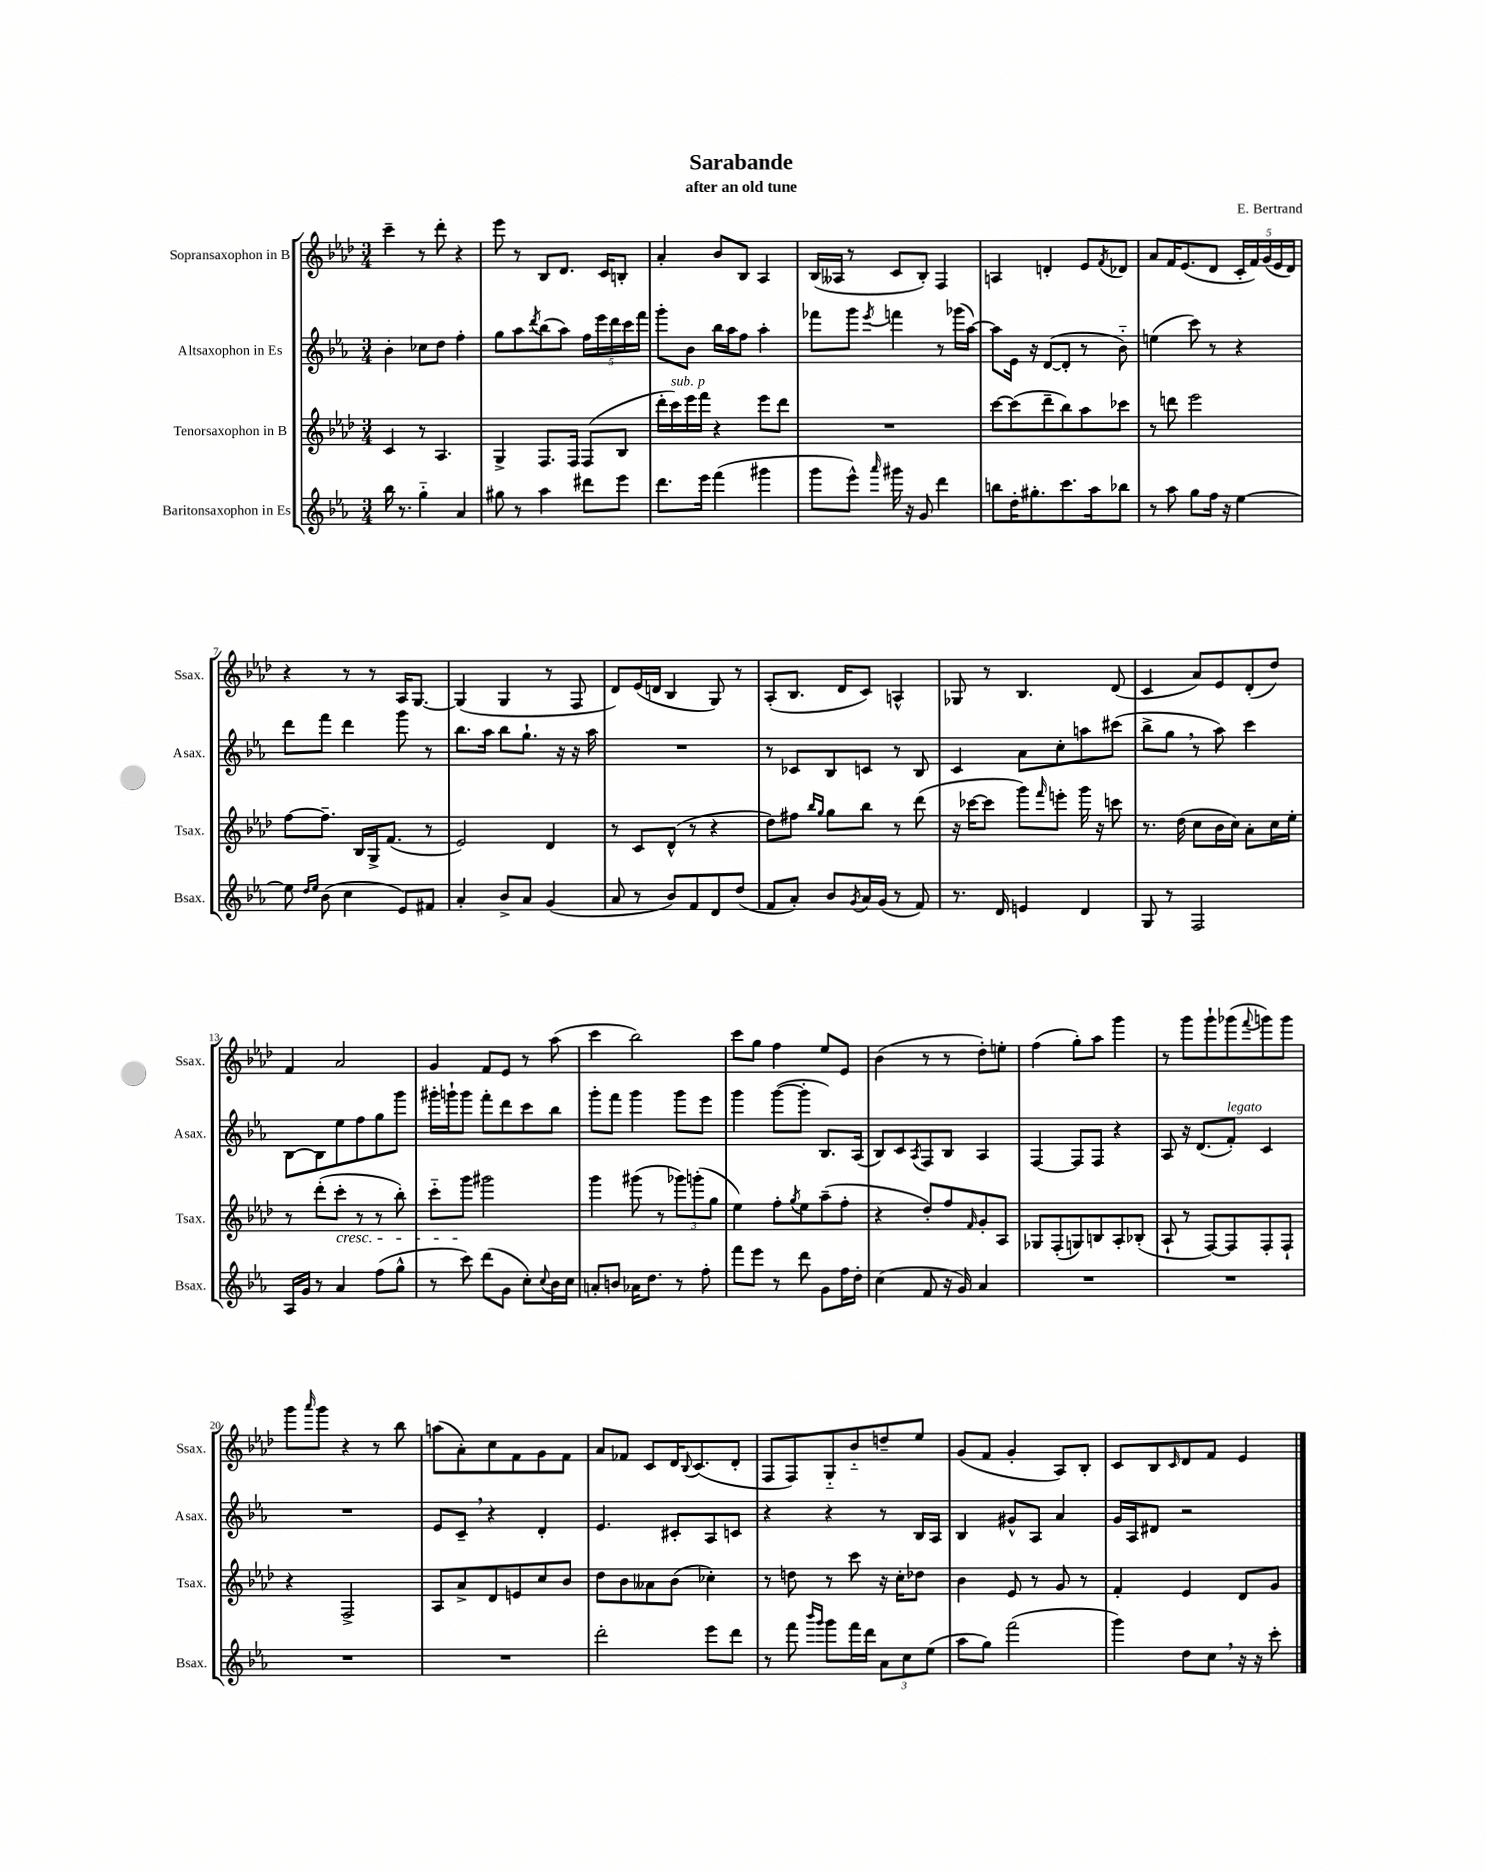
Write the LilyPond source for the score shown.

\header { title = "Sarabande" composer = "E. Bertrand" subtitle = "after an old tune" }
<<
\new StaffGroup <<
\new Staff = "s0" \with { instrumentName = "Sopransaxophon in B" shortInstrumentName = "Ssax." } {
    \clef treble \key aes \major \numericTimeSignature \time 3/4
    c'''4-- r8 des'''8-. r4 |
    ees'''8 r8 bes8 des'8. c'16 b8-. |
    aes'4-. bes'8 bes8 aes4 |
    bes16( aeses16 r8 c'8 bes8-.) f4 |
    a4 d'4-. ees'8 \acciaccatura { f'8 } des'8 |
    aes'8 f'16 ees'8.( des'8 \tuplet 5/4 { c'16-. f'16) g'16( ees'16 des'16) } |
    r4 r8 r8 aes16 g8.~ |
    g4( g4 r8 f8 |
    des'8) ees'16( d'16 bes4 g8) r8 |
    aes8-.( bes8. des'16 c'8) a4-^ |
    ges8 r8 bes4. des'8( |
    c'4 aes'8) ees'8 des'8-.( des''8) |
    f'4 aes'2 |
    g'4 f'8 ees'8 r8 aes''8( |
    c'''4 bes''2) |
    c'''8 g''8 f''4 ees''8 ees'8 |
    bes'4( r8 r8 des''8-.) e''8-. |
    f''4( g''8-.) aes''8 g'''4 |
    r8 g'''8 g'''8-! ges'''8( \appoggiatura { f'''8 } g'''8) g'''8 |
    g'''8 \grace { aes'''16 } g'''8 r4 r8 bes''8 |
    a''8( aes'8-.) c''8 f'8 g'8 f'8 |
    aes'8 fes'8 c'8 des'16 \appoggiatura { bes8 } c'8.( des'8-. |
    f8 f8) g8-_ bes'8-_ d''8-- ees''8 |
    g'8( f'8 g'4-. aes8) bes8-. |
    c'8 bes8 \grace { c'16 } des'8 f'8 ees'4 \bar "|." |
}
\new Staff = "s1" \with { instrumentName = "Altsaxophon in Es" shortInstrumentName = "Asax." } {
    \clef treble \key ees \major \numericTimeSignature \time 3/4
    bes'4-. ces''8 d''8 f''4-. |
    g''8 aes''8 \acciaccatura { d'''8 } bes''8( aes''8) \tuplet 5/4 { f''16 ees'''16 d'''16 c'''16 f'''16 } |
    g'''8-. bes'8 bes''16 aes''16 f''8 aes''4-. |
    fes'''8 g'''8 \acciaccatura { ees'''8 } f'''4 r8 ges'''16( aes''16~) |
    aes''8 ees'16 r16 d'8~( d'8-. r8 bes'8-_) |
    e''4( c'''8) r8 r4 |
    d'''8 f'''8 d'''4 g'''8 r8 |
    bes''8. aes''16 bes''8 g''8.-! r16 r16 aes''16 |
    R2. |
    r8 ces'8 bes8 c'8 r8 bes8 |
    c'4 aes'8 c''8-. a''8 cis'''8( |
    bes''8-> g''8 \breathe r8 aes''8) c'''4 |
    bes8~ bes8 ees''8 f''8 g''8 g'''8 |
    gis'''16-. g'''16-! g'''8 f'''8-. d'''8 c'''8 bes''8 |
    g'''8-. f'''8 g'''4 g'''8 ees'''8 |
    g'''4 g'''8~( g'''8-. bes8.) aes16( |
    bes8) c'8 \acciaccatura { aes8 } f8 bes8 aes4 |
    f4~ f8 f8 r4 |
    aes8 r16 d'8.( f'8-.^\markup { \italic "legato" }) c'4 |
    R2. |
    ees'8 c'8-- \breathe r4 d'4-. |
    ees'4. cis'8-. aes8 c'8 |
    r4 r4 r8 bes16 aes16 |
    bes4 gis'8-^ aes8 aes'4 |
    g'16 aes16 dis'8 r2 \bar "|." |
}
\new Staff = "s2" \with { instrumentName = "Tenorsaxophon in B" shortInstrumentName = "Tsax." } {
    \clef treble \key aes \major \numericTimeSignature \time 3/4
    c'4 r8 aes4. |
    g4-> f8. f16 f8( bes8 |
    des'''16-. c'''16^\markup { \italic "sub. p" }) ees'''16 f'''16 r4 ees'''8 des'''8 |
    R2. |
    c'''8~ c'''8( des'''8-- bes''8) aes''8 ces'''8 |
    r8 d'''8 ees'''2 |
    f''8~ f''8.-- bes16 g16-> f'8.( r8 |
    ees'2) des'4 |
    r8 c'8 des'8-^( r8 r4 |
    des''8) fis''8 \grace { bes''16 g''16 } g''8 bes''8 r8 des'''8( |
    r16 ces'''16~ ces'''8 g'''8) \grace { f'''16 } e'''8-. g'''16 r16 c'''8 |
    r8. des''16( c''8 bes'16 c''16) aes'8-. c''16 ees''16-. |
    r8 des'''8-.( c'''8-.\cresc r8 r8 bes''8-.) |
    c'''8-_ g'''8\! gis'''2 |
    g'''4 gis'''8( r8 \tuplet 3/2 { ges'''8) g'''8-.( g''8 } |
    ees''4) f''8-. \acciaccatura { g''8 } ees''8 aes''8--( f''8-. |
    r4 des''8-.) f''8 \grace { f'16 } g'8-. aes8 |
    ges8 f8-.( g8) b8 aes8-. bes8-.( |
    aes8-! r8 f8~) f8 f8-. f8-! |
    r4 f2-> |
    aes8 aes'8-> des'8 e'8 c''8 bes'8 |
    des''8 bes'8 aeses'8 bes'8( ces''4-.) |
    r8 d''8 r8 c'''8 r16 c''16-. des''8 |
    bes'4 ees'8 r8 g'8 r8 |
    f'4-. ees'4 des'8 g'8 \bar "|." |
}
\new Staff = "s3" \with { instrumentName = "Baritonsaxophon in Es" shortInstrumentName = "Bsax." } {
    \clef treble \key ees \major \numericTimeSignature \time 3/4
    bes''16 r8. g''4-_ aes'4 |
    gis''8 r8 aes''4 dis'''8 ees'''8 |
    d'''8. ees'''16 f'''4( gis'''4 |
    g'''8 ees'''8-^) \grace { aes'''16 } gis'''16 r16 g'8 d'''4 |
    b''8 d''16-. gis''8.-. c'''8. aes''16 bes''8 |
    r8 aes''8 g''8 f''16 r16 ees''4~ |
    ees''8 \grace { d''16 ees''16 } bes'8( c''4 ees'8) fis'8 |
    aes'4-. bes'8-> aes'8 g'4( |
    aes'8 r8 bes'8) f'8 d'8 d''8( |
    f'8 aes'8-.) bes'8 \acciaccatura { g'8 } aes'16 g'16( r8 f'8) |
    r8. d'16 e'4 d'4 |
    g8 r8 f2 |
    aes16 g'16 r8 aes'4 f''8( g''8-^ |
    r8 c'''8) d'''8( g'8 c''8-.) \appoggiatura { c''8 } bes'16 c''16 |
    a'8-. b'8 aes'16 d''8. r8 f''8-. |
    f'''8 ees'''8 r8 d'''8 g'8 f''16 d''16-. |
    c''4( f'8 r16 g'16) aes'4 |
    R2. |
    R2. |
    R2. |
    R2. |
    d'''2-. ees'''8 d'''8 |
    r8 f'''8 \grace { bes'''16 g'''16 } g'''8 f'''16 d'''16 \tuplet 3/2 { aes'8 c''8 ees''8( } |
    aes''8 g''8) f'''2( |
    g'''4) d''8 c''8 \breathe r16 r16 c'''8-. \bar "|." |
}
>>
>>
